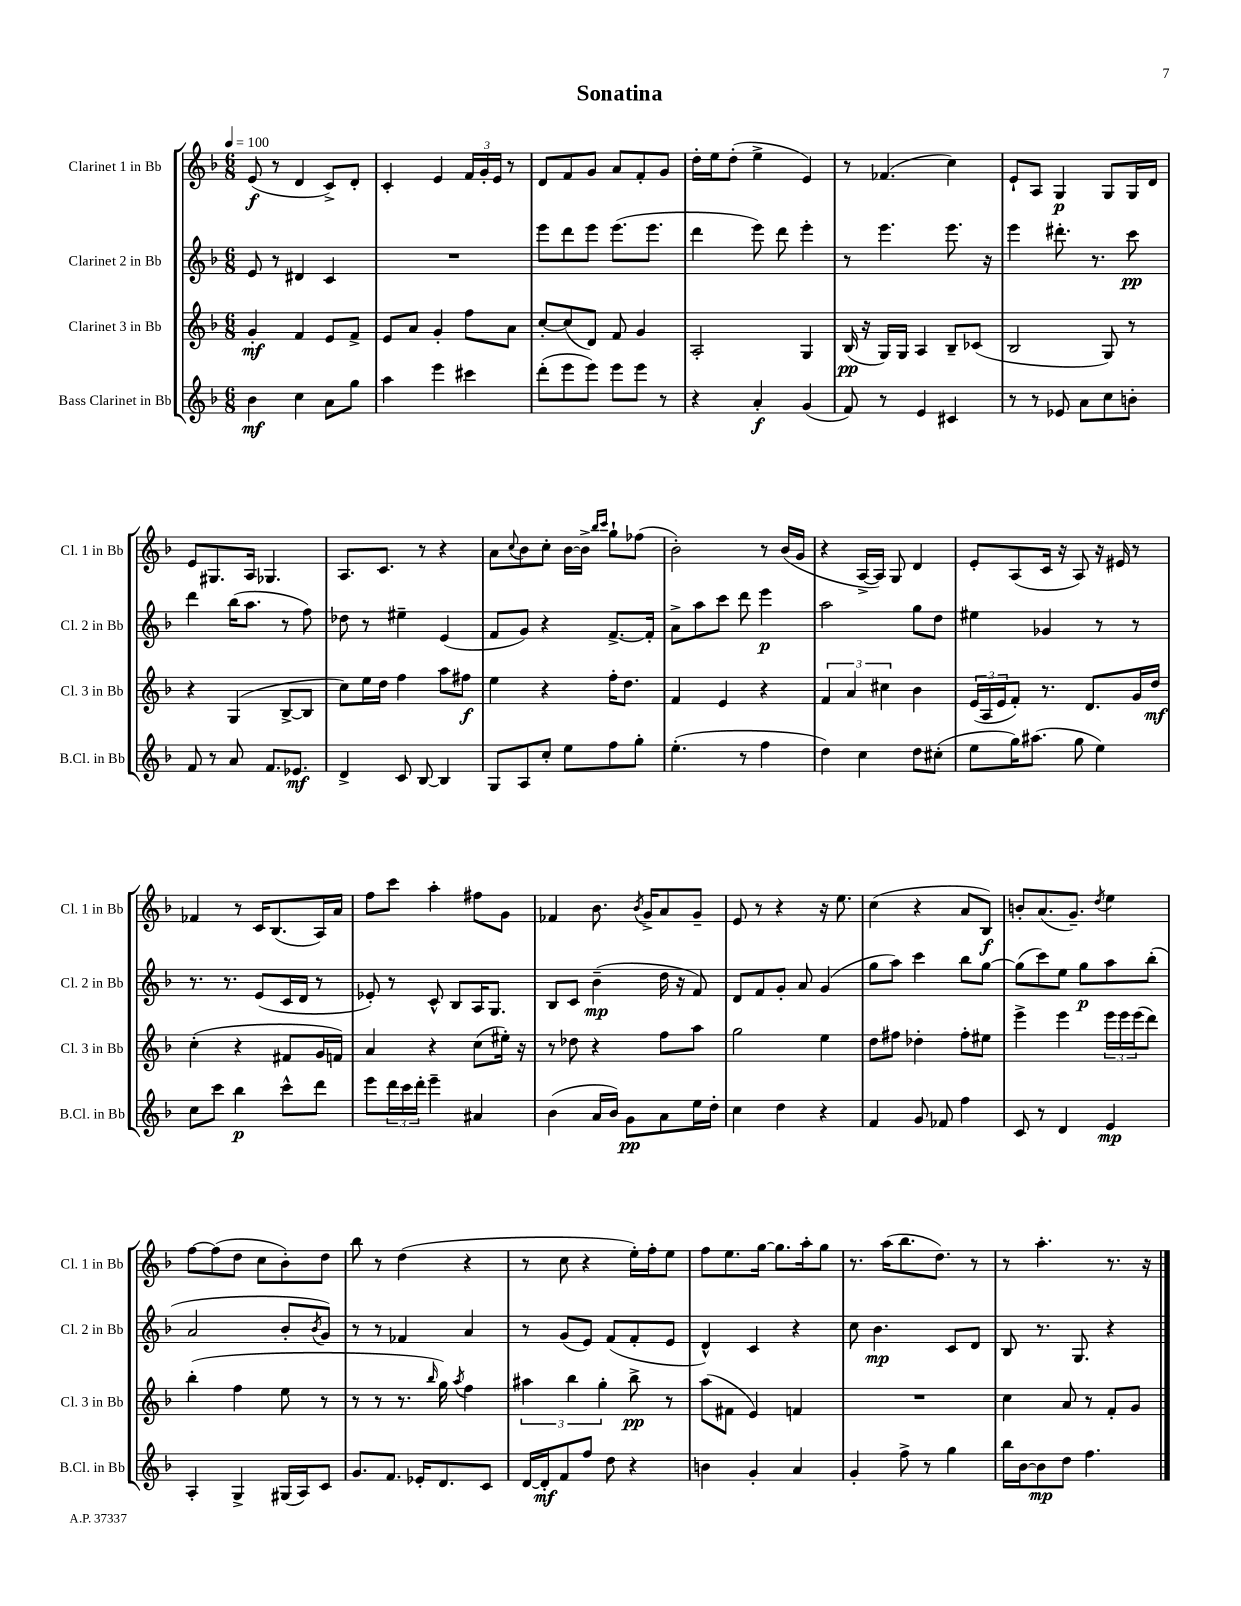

**kern	**kern	**kern	**kern
*staff4	*staff3	*staff2	*staff1
*clefG2	*clefG2	*clefG2	*clefG2
*k[b-]	*k[b-]	*k[b-]	*k[b-]
*M6/8	*M6/8	*M6/8	*M6/8
*MM100	*MM100	*MM100	*MM100
4b-	4g'	8e	(8e
.	.	8r	8r
4cc	4f	4d#	4d
8a	8e	4c	8c^)
8gg	8f^	.	8d'
=	=	=	=
4aa	8e	2.r	4c'
.	8a	.	.
4eee	4g'	.	4e
4ccc#	8ff	.	24f
.	.	.	24g'
.	.	.	24e
.	8a	.	8r
=	=	=	=
(8ddd'	[8cc'	8eee	8d
8eee	(8cc]	8ddd	8f
8eee)	8d)	8eee	8g
8eee	8f	(8.eee	8a
8eee	4g	.	8f'
.	.	8.eee	.
8r	.	.	8g
=	=	=	=
4r	2A'	4ddd	16dd'
.	.	.	16ee
.	.	.	(8dd'
4a'	.	8eee)	4ee^
.	.	8ddd	.
(4g	4G	4eee'	4e)
=	=	=	=
8f)	(16B-	8r	8r
.	16r	.	.
8r	16G)	4.eee	(4.f-
.	16G	.	.
4e	4A	.	.
4c#	8B-~	8.eee	4cc)
.	(8c-	.	.
.	.	16r	.
=	=	=	=
8r	2B-	4eee	8e`
8r	.	.	8A
8e-	.	8.ddd#'	4G
8a	.	.	.
.	.	8.r	.
8cc	8G)	.	8G
8b'	8r	8ccc	16G
.	.	.	16d
=	=	=	=
8f	4r	4ddd	8e
8r	.	.	8.G#
8a	(4G	(16bb-	.
.	.	8.aa	16A
8.f	.	.	4.G-
.	[8B-^	8r	.
8.e-	.	.	.
.	8B-]	8ff)	.
=	=	=	=
4d^	8cc)	8dd-	8.A
.	16ee	8r	.
.	16dd	.	8.c
8c	4ff	4ee#~	.
[8B-	.	.	8r
4B-]	8aa	(4e	4r
.	8ff#	.	.
=	=	=	=
8G	4ee	8f	8a
.	.	.	8qqcc
8A	.	8g)	8b-
8cc'	4r	4r	8cc'
8ee	.	.	[16b-
.	.	.	16b-^]
.	.	.	16qqbb-
.	.	.	16qqccc
8ff	16ff'	[8.f^	8gg`
.	8.dd	.	.
8gg'	.	.	(8ff-
.	.	16f']	.
=	=	=	=
(4.ee'	4f	8a^	2b-')
.	.	8aa	.
.	4e	8ccc	.
8r	.	8ddd	.
4ff	4r	4eee	8r
.	.	.	(16b-
.	.	.	16g
=	=	=	=
4dd)	6f	2aa	4r
.	6a	.	.
4cc	.	.	[16A^
.	.	.	16A])
.	6cc#	.	.
.	.	.	8G
8dd	4b-	8gg	4d
(8cc#'	.	8dd	.
=	=	=	=
8ee	(24e	4ee#	8e'
.	24A	.	.
.	24e	.	.
16gg)	8f')	.	(8A
(8.aa#	.	.	.
.	8.r	4g-	16c
.	.	.	16r
8gg	.	.	8A)
.	8.d	.	.
4ee)	.	8r	16r
.	.	.	16e#
.	16g	8r	8r
.	16dd	.	.
=	=	=	=
8cc	(4cc'	8.r	4f-
8ccc	.	.	.
.	.	8.r	.
4bb-	4r	.	8r
.	.	(8e	16c
.	.	.	(8.B-
8ccc^^	8f#	16c	.
.	.	16d	.
8ddd	16g	8r	16A)
.	16f)	.	16a
=	=	=	=
8eee	4a	8e-')	8ff
24ddd	.	8r	8ccc
24ccc	.	.	.
24ddd'	.	.	.
4eee~	4r	8c^^	4aa'
.	.	8B-	.
4a#	(8cc	16A	8ff#
.	.	8.G	.
.	16ee#')	.	8g
.	16r	.	.
=	=	=	=
(4b-	8r	8B-	4f-
.	8dd-	8c	.
16a	4r	(4b-~	8.b-
16b-)	.	.	.
8g	.	.	.
.	.	.	8qb-
.	.	.	16g^
8a	8ff	16dd	8a
.	.	16r	.
16ee	8aa	8f)	8g~
16dd'	.	.	.
=	=	=	=
4cc	2gg	8d	8e
.	.	8f	8r
4dd	.	8g'	4r
.	.	8a	.
4r	4ee	(4g	16r
.	.	.	8.ee
=	=	=	=
4f	8dd	8gg	(4cc
.	8ff#	8aa)	.
8g	4dd-'	4ccc	4r
8f-	.	.	.
4ff	8ff#'	8bb-	8a
.	8ee#	[8gg	8B-)
=	=	=	=
8c	4eee^	(8gg]	8b'
8r	.	8ccc)	(8.a
4d	4eee	8ee	.
.	.	.	8.g~)
.	.	8gg	.
.	.	.	8qdd
4e	24eee	8aa	4ee
.	24eee	.	.
.	(24eee	.	.
.	8ddd)	(8bb-'	.
=	=	=	=
4A'	(4bb-'	2a	[8ff
.	.	.	(8ff]
4G^	4ff	.	8dd
.	.	.	8cc
(16G#	8ee	8b-'	8b-')
16A)	.	.	.
.	.	8qb-	.
8c	8r	8g)	8dd
=	=	=	=
8.g	8r	8r	8bb-
.	8r	8r	8r
8.f	.	.	.
.	8.r	4f-	(4dd
16e-'	.	.	.
.	16qqbb-	.	.
8.d	16gg)	.	.
.	8qaa	.	.
.	4ff	4a	4r
8c	.	.	.
=	=	=	=
[16d	6aa#	8r	8r
16d']	.	.	.
8f	.	(8g	8cc
.	6bb-	.	.
8ff	.	8e)	4r
.	6gg'	.	.
8dd	.	(8f	.
4r	8bb-^	8f'	16ee')
.	.	.	16ff'
.	8r	8e	8ee
=	=	=	=
4b	(8aa	4d^^)	8ff
.	8f#	.	8.ee
4g'	4e)	4c	.
.	.	.	[16gg
.	.	.	8.gg]
4a	4f	4r	.
.	.	.	16aa'
.	.	.	8gg
=	=	=	=
4g'	2.r	8cc	8.r
.	.	4.b-	.
.	.	.	(16aa
8ff^	.	.	8.bb-
8r	.	.	.
.	.	.	8.dd)
4gg	.	8c	.
.	.	8d	8r
=	=	=	=
16bb-	4cc	8B-	8r
[16b-	.	.	.
8b-]	.	8.r	4.aa'
8dd	8a	.	.
.	.	8.G	.
4.ff	8r	.	.
.	8f'	4r	8.r
.	8g	.	.
.	.	.	16r
==	==	==	==
*-	*-	*-	*-
